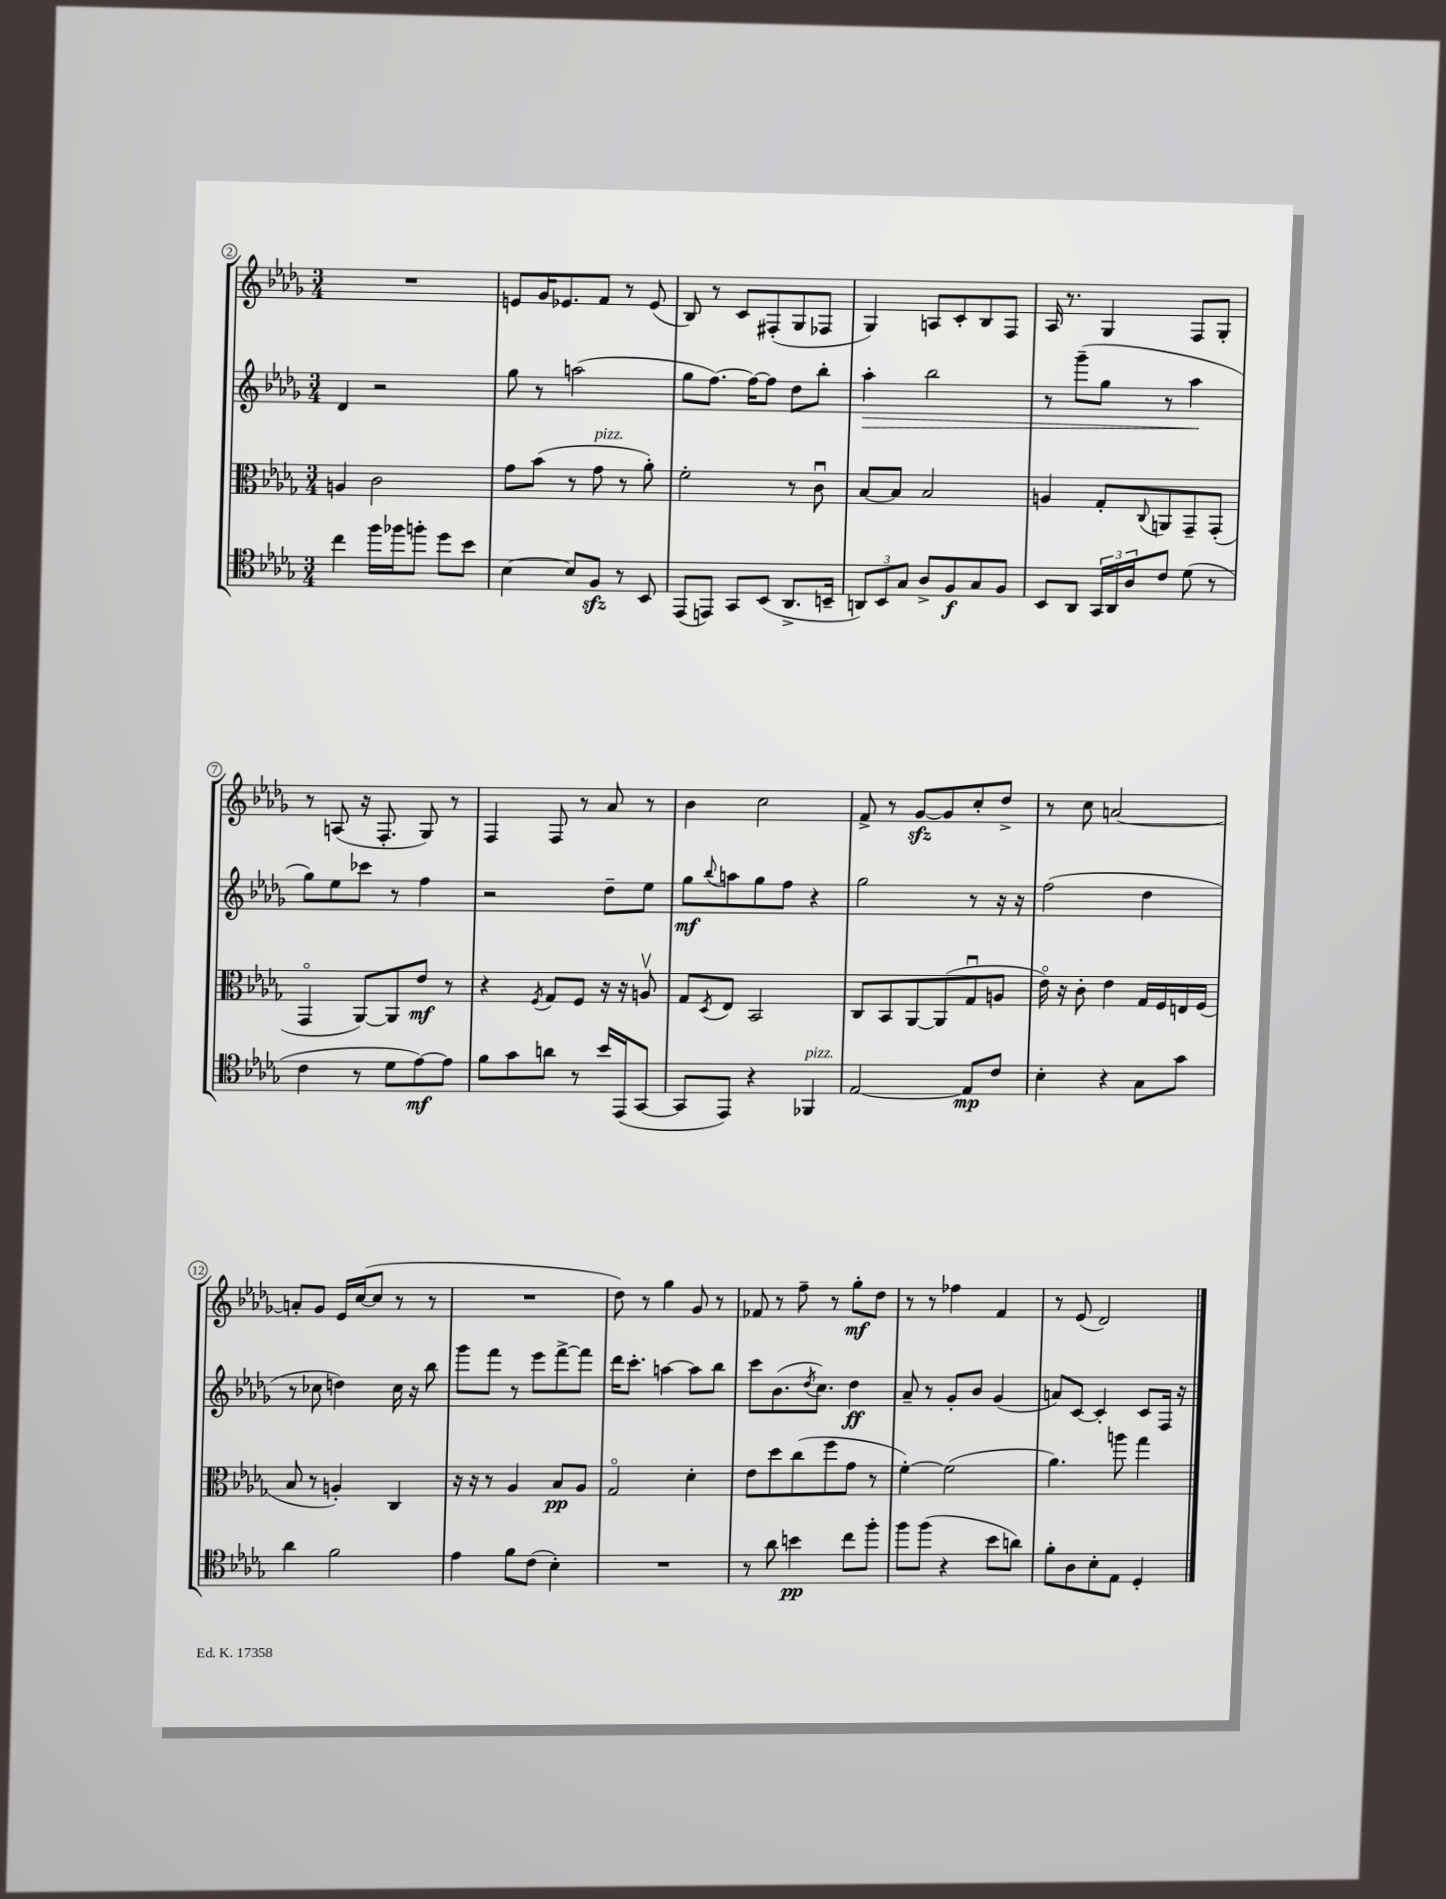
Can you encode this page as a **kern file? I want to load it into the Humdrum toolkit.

**kern	**dynam	**kern	**dynam	**kern	**dynam	**kern	**dynam
*part4	*part4	*part3	*part3	*part2	*part2	*part1	*part1
*staff4	*staff4	*staff3	*staff3	*staff2	*staff2	*staff1	*staff1
*clefC4	*	*clefC3	*	*clefG2	*	*clefG2	*
*k[b-e-a-d-g-]	*	*k[b-e-a-d-g-]	*	*k[b-e-a-d-g-]	*	*k[b-e-a-d-g-]	*
*M3/4	*	*M3/4	*	*M3/4	*	*M3/4	*
=2	=2	=2	=2	=2	=2	=2	=2
4cc\	.	4An/	.	4d-/	.	2.r	.
16ff\LL	.	2c\	.	2r	.	.	.
16ff-X\J	.	.	.	.	.	.	.
8ffn'\J	.	.	.	.	.	.	.
8dd-\L	.	.	.	.	.	.	.
8b-\J	.	.	.	.	.	.	.
=3	=3	=3	=3	=3	=3	=3	=3
[4B-\	.	8g-\L	.	8gg-\	.	8en/L	.
.	.	(8b-\J	.	8r	.	16g-/K	.
.	.	.	.	.	.	8.e-X/	.
8B-/L]	.	8r	.	(2aan\	.	.	.
!	!	!LO:TX:a:i:t=pizz.	!	!	!	!	!
8Fzz/J	.	8g-\	.	.	.	8f/J	.
8r	.	8r	.	.	.	8r	.
8BB-/	.	8a-'\)	.	.	.	(8e-/	.
=4	=4	=4	=4	=4	=4	=4	=4
(8EE-/L	.	2f'\	.	8gg-\L	.	8B-/)	.
8EEn/J)	.	.	.	[8.ff\J)	.	8r	.
8GG-/L	.	.	.	.	.	8c/L	.
.	.	.	.	16ff\KL_	.	.	.
(8BB-/J	.	.	.	8ff\J]	.	(8F#X'/	.
8.AA-^/L	.	8r	.	8dd-\L	.	8G-/	.
.	.	8cu\	.	8bb-'\J	.	8F-X/J	.
16BBn~/Jk	.	.	.	.	.	.	.
=5	=5	=5	=5	=5	=5	=5	=5
!	!	!	!	!	!LO:HP:b	!	!
12AAn/L)	.	[8B-/L	.	4aa-'\	>	4G-/)	.
12BB-/	.	.	.	.	.	.	.
.	.	8B-/J]	.	.	.	.	.
12G-/J	.	.	.	.	.	.	.
8A-^/L	.	2B-/	.	2bb-\	.	8An/L	.
8F/	f	.	.	.	.	8c'/	.
8G-/	.	.	.	.	.	8B-/	.
8F/J	.	.	.	.	.	8F/J	.
=6	=6	=6	=6	=6	=6	=6	=6
8BB-/L	.	4An/	.	8r	.	16A-/	.
.	.	.	.	.	.	8.r	.
8AA-/J	.	.	.	(8ggg-~\L	.	.	.
24GG-/LL	.	8G-'/L	.	8gg-\J	.	4G-/	.
24AA-/	.	.	.	.	.	.	.
24A-/J	.	.	.	.	.	.	.
.	.	8qqC/	.	.	.	.	.
8c/J	.	8AAn/	.	8r	.	.	.
(8d-\	.	8GG-~/	.	4aa-\	.	8F/L	.
8r	.	(8GG-'/J	.	.	.	8G-'/J	.
.	.	.	.	.	]	.	.
!!LO:LB:g=z
=7	=7	=7	=7	=7	=7	=7	=7
4c\	.	4GG-/	.	8gg-\L)	.	8r	.
.	.	.	.	8ee-\	.	(8An/	.
8r	.	[8AA-/L)	.	8ccc-X\J	.	16r	.
.	.	.	.	.	.	8.F'/	.
8d-\L	.	8AA-/]	.	8r	.	.	.
[8e-\)	mf	8e-/J	mf	4ff\	.	8G-/)	.
8e-\J]	.	8r	.	.	.	8r	.
=8	=8	=8	=8	=8	=8	=8	=8
8f\L	.	4r	.	2r	.	4F/	.
8g-\	.	.	.	.	.	.	.
.	.	8qF/	.	.	.	.	.
8an\J	.	8G-/L	.	.	.	8F/	.
8r	.	8F/J	.	.	.	8r	.
16b-/LL	.	16r	.	8dd-~\L	.	8a-/	.
(16EE-/J	.	16r	.	.	.	.	.
[8GG-/J	.	8Anv/	.	8ee-\J	.	8r	.
=9	=9	=9	=9	=9	=9	=9	=9
8GG-/L]	.	8G-/L	.	8gg-\L	mf	4b-\	.
.	.	8qD-/	.	8qqbb-/	.	.	.
8EE-/J)	.	8E-/J	.	8aan\	.	.	.
4r	.	2BB-/	.	8gg-\	.	2cc\	.
.	.	.	.	8ff\J	.	.	.
!LO:TX:a:i:t=pizz.	!	!	!	!	!	!	!
4FF-X/	.	.	.	4r	.	.	.
=10	=10	=10	=10	=10	=10	=10	=10
[2E-/	.	8C/L	.	2gg-\	.	8f^/	.
.	.	8BB-/	.	.	.	8r	.
.	.	[8AA-/	.	.	.	[8g-zz/L	.
.	.	(8AA-/]	.	.	.	8g-/]	.
8E-/L]	mp	8G-u/	.	8r	.	8cc'/	.
8c/J	.	8An/J	.	16r	.	8dd-^/J	.
.	.	.	.	16r	.	.	.
=11	=11	=11	=11	=11	=11	=11	=11
4B-'\	.	16e-\)	.	(2ff\	.	8r	.
.	.	16r	.	.	.	.	.
.	.	8c'\	.	.	.	8cc\	.
4r	.	4e-\	.	.	.	[2an/	.
8G-\L	.	16G-/LL	.	4dd-\	.	.	.
.	.	16F/	.	.	.	.	.
8g-\J	.	16En/	.	.	.	.	.
.	.	(16F/JJ	.	.	.	.	.
!!LO:LB:g=z
=12	=12	=12	=12	=12	=12	=12	=12
4a-\	.	8B-/	.	8r	.	8an'/L]	.
.	.	8r	.	8cc-X\	.	8g-/J	.
2f\	.	4An'/)	.	4ddn\)	.	16e-/LL	.
.	.	.	.	.	.	([16cc/J	.
.	.	.	.	.	.	8cc/J]	.
.	.	4C/	.	16cc-\	.	8r	.
.	.	.	.	16r	.	.	.
.	.	.	.	8bb-\	.	8r	.
=13	=13	=13	=13	=13	=13	=13	=13
4e-\	.	16r	.	8ggg-\L	.	2.r	.
.	.	16r	.	.	.	.	.
.	.	8r	.	8fff\J	.	.	.
8f\L	.	4A-/	.	8r	.	.	.
(8c\J	.	.	.	8eee-\L	.	.	.
4B-'\)	.	8B-/L	pp	[8fff^\	.	.	.
.	.	8A-/J	.	8fff\J]	.	.	.
=14	=14	=14	=14	=14	=14	=14	=14
2.r	.	2G-/	.	16ddd-\KL	.	8dd-\)	.
.	.	.	.	8.ccc'\J	.	.	.
.	.	.	.	.	.	8r	.
.	.	.	.	[4aan\	.	4gg-\	.
.	.	4d-'\	.	8aa\L]	.	8g-/	.
.	.	.	.	8bb-\J	.	8r	.
=15	=15	=15	=15	=15	=15	=15	=15
8r	.	8e-\L	.	8ccc\L	.	8f-X/	.
8a-\	.	8dd-\	.	(8.b-\	.	8r	.
4bn\	pp	(8cc\	.	.	.	8ff~\	.
.	.	.	.	8qdd-/	.	.	.
.	.	.	.	8.cc\J)	.	.	.
.	.	8ff\	.	.	.	8r	.
8cc\L	.	8g-\J	.	4dd-\	ff	8gg-'\L	mf
8ff'\J	.	8r	.	.	.	8dd-\J	.
=16	=16	=16	=16	=16	=16	=16	=16
8ff\L	.	[4f'\)	.	8a-~/	.	8r	.
(8ff\J	.	.	.	8r	.	8r	.
4r	.	(2f\]	.	8g-'/L	.	4ff-X\	.
.	.	.	.	8b-/J	.	.	.
8b-\L	.	.	.	(4g-/	.	4f/	.
8an\J)	.	.	.	.	.	.	.
=17	=17	=17	=17	=17	=17	=17	=17
8f'\L	.	4.a-\)	.	8an/L)	.	8r	.
8A-\	.	.	.	[8c/J	.	(8e-/	.
8B-'\	.	.	.	4c'/]	.	2d-/)	.
8E-\J	.	8aan\	.	.	.	.	.
4D-'/	.	4gg-\	.	8c/L	.	.	.
.	.	.	.	16F/Jk	.	.	.
.	.	.	.	16r	.	.	.
==	==	==	==	==	==	==	==
*-	*-	*-	*-	*-	*-	*-	*-
